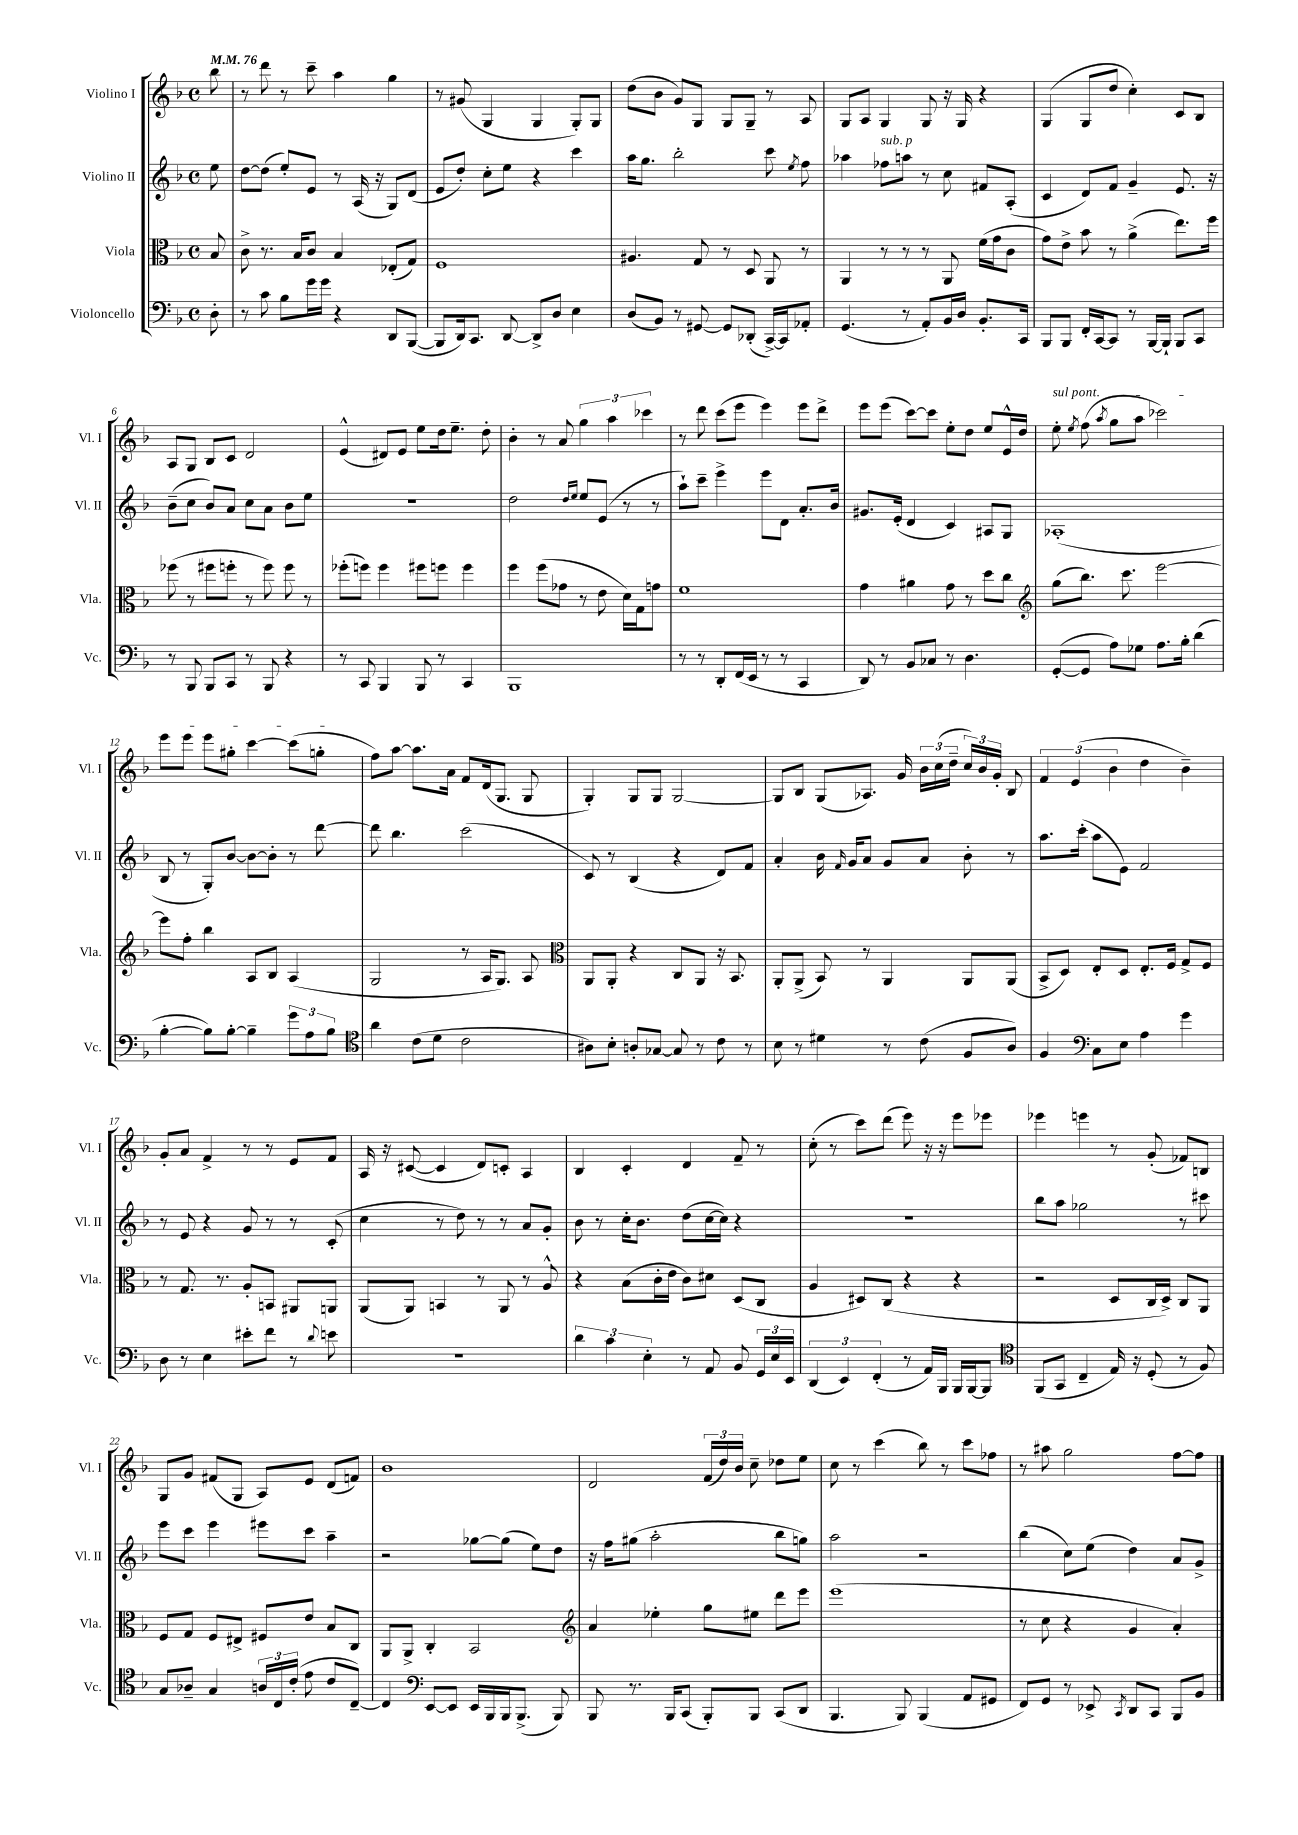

**kern	**kern	**kern	**kern
*staff4	*staff3	*staff2	*staff1
*clefF4	*clefC3	*clefG2	*clefG2
*k[b-]	*k[b-]	*k[b-]	*k[b-]
*M4/4	*M4/4	*M4/4	*M4/4
*met(c)	*met(c)	*met(c)	*met(c)
*MM76	*MM76	*MM76	*MM76
8D'	8B-	8ee	8bb-
=	=	=	=
8r	8c^	[8dd	8r
8c	8.r	(8dd]	8ddd
8B-	.	8ee')	8r
.	16B-	.	.
16g	8c	8e	8ccc~
16g	.	.	.
4r	4B-	8r	4aa
.	.	(16A	.
.	.	16r	.
8DD	(8E-'	8G)	4gg
([8BBB-	8G)	(8d	.
=	=	=	=
8BBB-]	1F	8e	8r
16DD)	.	8dd')	(8g#
8.CC	.	.	.
.	.	8cc'	4G
[8DD	.	8ee	.
8DD^]	.	4r	4G
8D	.	.	.
4E	.	4ccc	8G')
.	.	.	8G
=	=	=	=
(8D	4.A#	16aa	(8dd
.	.	8.gg	.
8BB-)	.	.	8b-
8r	.	2bb-'	8g)
[8GG#	8G	.	8G
8GG#]	8r	.	8G
(8DD-'	8D	.	8G~
[16CC^)	8AA	8ccc	8r
16CC]	.	.	.
.	.	8qee	.
8AA-'	8r	8ff	8A
=	=	=	=
(4.GG	4AA	4aa-	8G
.	.	.	8A
.	8r	8ff-	4G
8r	8r	8aa	.
8AA')	8r	8r	8G
16BB-	8AA	8cc	16r
16D	.	.	16G
8.BB-'	(16f	8f#	4r
.	16g	.	.
.	8c	(8A'	.
16CC	.	.	.
=	=	=	=
8BBB-	8g)	4c	(4G
8BBB-	8e^	.	.
16FF'	8b-	8d)	8G
[16CC	.	.	.
8CC]	8r	8f	8dd
8r	(4a^	4g~	4cc')
[16BBB-	.	.	.
16BBB-`]	.	.	.
8BBB-	8.ee)	8.e	8c
8CC	.	.	8B-
.	16ff	16r	.
=	=	=	=
8r	(8ff-	(8b-~	8A
8BBB-	8r	8cc	8G
8BBB-	8ff#	8b-)	8B-
8CC	8ff'	8a	8c
8r	8r	8cc	2d
8BBB-	8ff)	8a	.
4r	8ff	8b-	.
.	8r	8ee	.
=	=	=	=
8r	(8ff-'	1r	(4e^^
8CC	8ff)	.	.
4BBB-	4ff	.	8d#)
.	.	.	8e
8BBB-	8ff#	.	8ee
8r	8ff	.	16dd
.	.	.	8.ee~
4CC	4ff	.	.
.	.	.	8dd'
=	=	=	=
1BBB-	4ff	2dd	4b-'
.	(8ff	.	8r
.	8g-	.	8a
.	.	16qqdd	.
.	.	16qqee	.
.	8r	8ee	6gg
.	8e	(8e	.
.	.	.	6aa
.	16d)	8r	.
.	16G	.	.
.	.	.	6ccc-
.	8g	8r	.
=	=	=	=
8r	1f	8aa`)	8r
8r	.	8ccc~	8ddd
8DD'	.	4eee^	(8ccc
(16FF	.	.	8eee
16EE	.	.	.
8r	.	8eee	4eee)
8r	.	8d	.
4CC	.	8.a'	8eee
.	.	.	8ddd^
.	.	16b-	.
=	=	=	=
8DD)	4g	8.g#	8eee
8r	.	.	(8eee
.	.	(16e'	.
8BB-	4a#	4d	[8ccc)
8C-	.	.	8ccc]
8r	8g	4c)	8ee'
4.D	8r	.	8dd
.	8dd	8A#	8ee
.	8cc	8G	16e^^
.	.	.	16dd
=	=	=	=
*	*clefG2	*	*
([8GG'	(8gg	(1A-'	8ee'
.	.	.	8qee
8GG]	8.bb-)	.	(8ff
.	.	.	8qaa
8A)	.	.	8gg
.	8.ccc	.	.
8G-	.	.	8aa
8.A	[2eee	.	2ccc-)
16B-'	.	.	.
(4d	.	.	.
=	=	=	=
[4B-'	8eee]	8B-	8eee
.	8ff'	8r	8eee
8B-])	4bb-	8G')	8eee
[8B-'	.	[8b-	8gg#'
4B-~]	8A	8b-_	[4ccc
.	8B-	8b-']	.
12g	(4A	8r	(8ccc]
12A	.	.	.
.	.	[8ddd	8gg'
12B-	.	.	.
=	=	=	=
*clefC4	*	*	*
4a	2G	8ddd]	8ff)
.	.	4.bb-	[8aa
(8c	.	.	8.aa]
8d	.	.	.
.	.	.	16a
2c	8r	(2ccc	8f
.	16A	.	(16d
.	8.G)	.	8.G
.	8A	.	8G
=	=	=	=
*	*clefC3	*	*
8A#)	8AA	8c)	4G')
8B-'	8AA'	8r	.
8A'	4r	(4B-	8G
[8G-	.	.	8G
8G-]	8C	4r	[2G
8r	8AA	.	.
8c	16r	8d)	.
.	8.BB-	.	.
8r	.	8f	.
=	=	=	=
8B-	8AA'	4a'	8G]
8r	(8AA^	.	8B-
4d#	8BB-)	16b-	(8G
.	.	16qqf	.
.	.	16g	.
.	8r	8a	8.A-)
8r	4AA	8g	.
.	.	.	16g
(8c	.	8a	24b-
.	.	.	(24cc
.	.	.	24dd~
8F	8AA	8b-'	24cc)
.	.	.	24b-
.	.	.	24g'
8A)	(8AA	8r	8B-
=	=	=	=
4F	8BB-^	8.aa	6f
.	8D)	.	.
.	.	.	(6e
.	.	(16ccc'	.
*clefF4	*	*	*
8C	8E'	8aa	.
.	.	.	6b-
8E	8D	8e)	.
4A	8.E'	2f	4dd
.	16F	.	.
4g	8G^	.	4b-~)
.	8F	.	.
=	=	=	=
8D	8r	8r	8g'
8r	8.G	8e	8a
4E	.	4r	4f^
.	8.r	.	.
8e#'	8A'	8g	8r
8f	8BB	8r	8r
8r	8AA#	8r	8e
8qqd	.	.	.
8e	8AA	(8c'	8f
=	=	=	=
1r	(8AA	4cc	16A
.	.	.	16r
.	8AA)	.	([8c#
.	4BB	8r	4c#]
.	.	8dd)	.
.	8r	8r	8d)
.	8AA	8r	8c'
.	8r	8a	4A
.	8A^^	8g'	.
=	=	=	=
6d	4r	8b-	4B-
.	.	8r	.
6c	.	.	.
.	(8B-	16cc'	4c'
.	.	8.b-	.
6E'	.	.	.
.	16c'	.	.
.	16e	.	.
8r	8c)	(8dd	4d
8AA	8d#	[16cc	.
.	.	16cc])	.
8BB-	(8D	4r	8f~
24GG	8C	.	8r
24E	.	.	.
24EE	.	.	.
=	=	=	=
(6DD	4A	1r	(8cc'
.	.	.	8r
6EE)	.	.	.
.	8D#)	.	8ccc)
(6FF'	.	.	.
.	(8C	.	(8ddd
8r	4r	.	8eee)
16AA)	.	.	16r
16BBB-	.	.	16r
16BBB-	4r	.	8eee
[16BBB-	.	.	.
8BBB-]	.	.	8eee-
=	=	=	=
*clefC4	*	*	*
(8FF	2r	8bb-	4eee-
8GG	.	8aa	.
4C~	.	2gg-	4eee
16E)	8D	.	8r
16r	.	.	.
(8D'	16C	.	(8g'
.	16D^)	.	.
8r	8C	8r	8f-)
8F)	8AA	8ccc#	8B
=	=	=	=
8G	8F	8eee	8G
8A-~	8G	8ccc	8g
4G	8F	4eee	(8f#
.	8E#^	.	8G
24A	8F#	8eee#	8A)
24C	.	.	.
(24c'	.	.	.
8e	8e	8ccc	8e
8c	8B-	4aa~	(8d
[8C~)	8C	.	8f)
=	=	=	=
4C]	8AA	2r	1b-
.	8AA^	.	.
*clefF4	*	*	*
[8EE	4C'	.	.
8EE]	.	.	.
16EE	2BB-	[8gg-	.
16BBB-	.	.	.
16BBB-	.	(8gg-]	.
(8.BBB-^	.	.	.
.	.	8ee)	.
8BBB-)	.	8dd	.
=	=	=	=
*	*clefG2	*	*
8BBB-	4a	16r	2d
.	.	16ff	.
8.r	.	(8gg#	.
.	4ee-'	2aa'	.
16BBB-	.	.	.
(8CC	.	.	.
8BBB-')	8gg	.	(24f
.	.	.	24dd)
.	.	.	24b-
8BBB-	8ee#	.	8cc~
(8CC	8ddd	8bb-	8dd-
8DD	8eee	8gg)	8ee
=	=	=	=
4.BBB-	(1eee	2aa	8cc
.	.	.	8r
.	.	.	(4ccc
8BBB-)	.	.	.
(4BBB-	.	2r	8bb-)
.	.	.	8r
8AA	.	.	8ccc
8GG#	.	.	8ff-
=	=	=	=
8FF)	8r	(4bb-	8r
8GG	8cc	.	8aa#
8r	4r	8cc)	2gg
8EE-^	.	(8ee	.
8qCC	.	.	.
8DD	4g	4dd)	.
8CC	.	.	.
8BBB-	4a')	8a	[8ff
8BB-	.	8g^	8ff]
==	==	==	==
*-	*-	*-	*-
